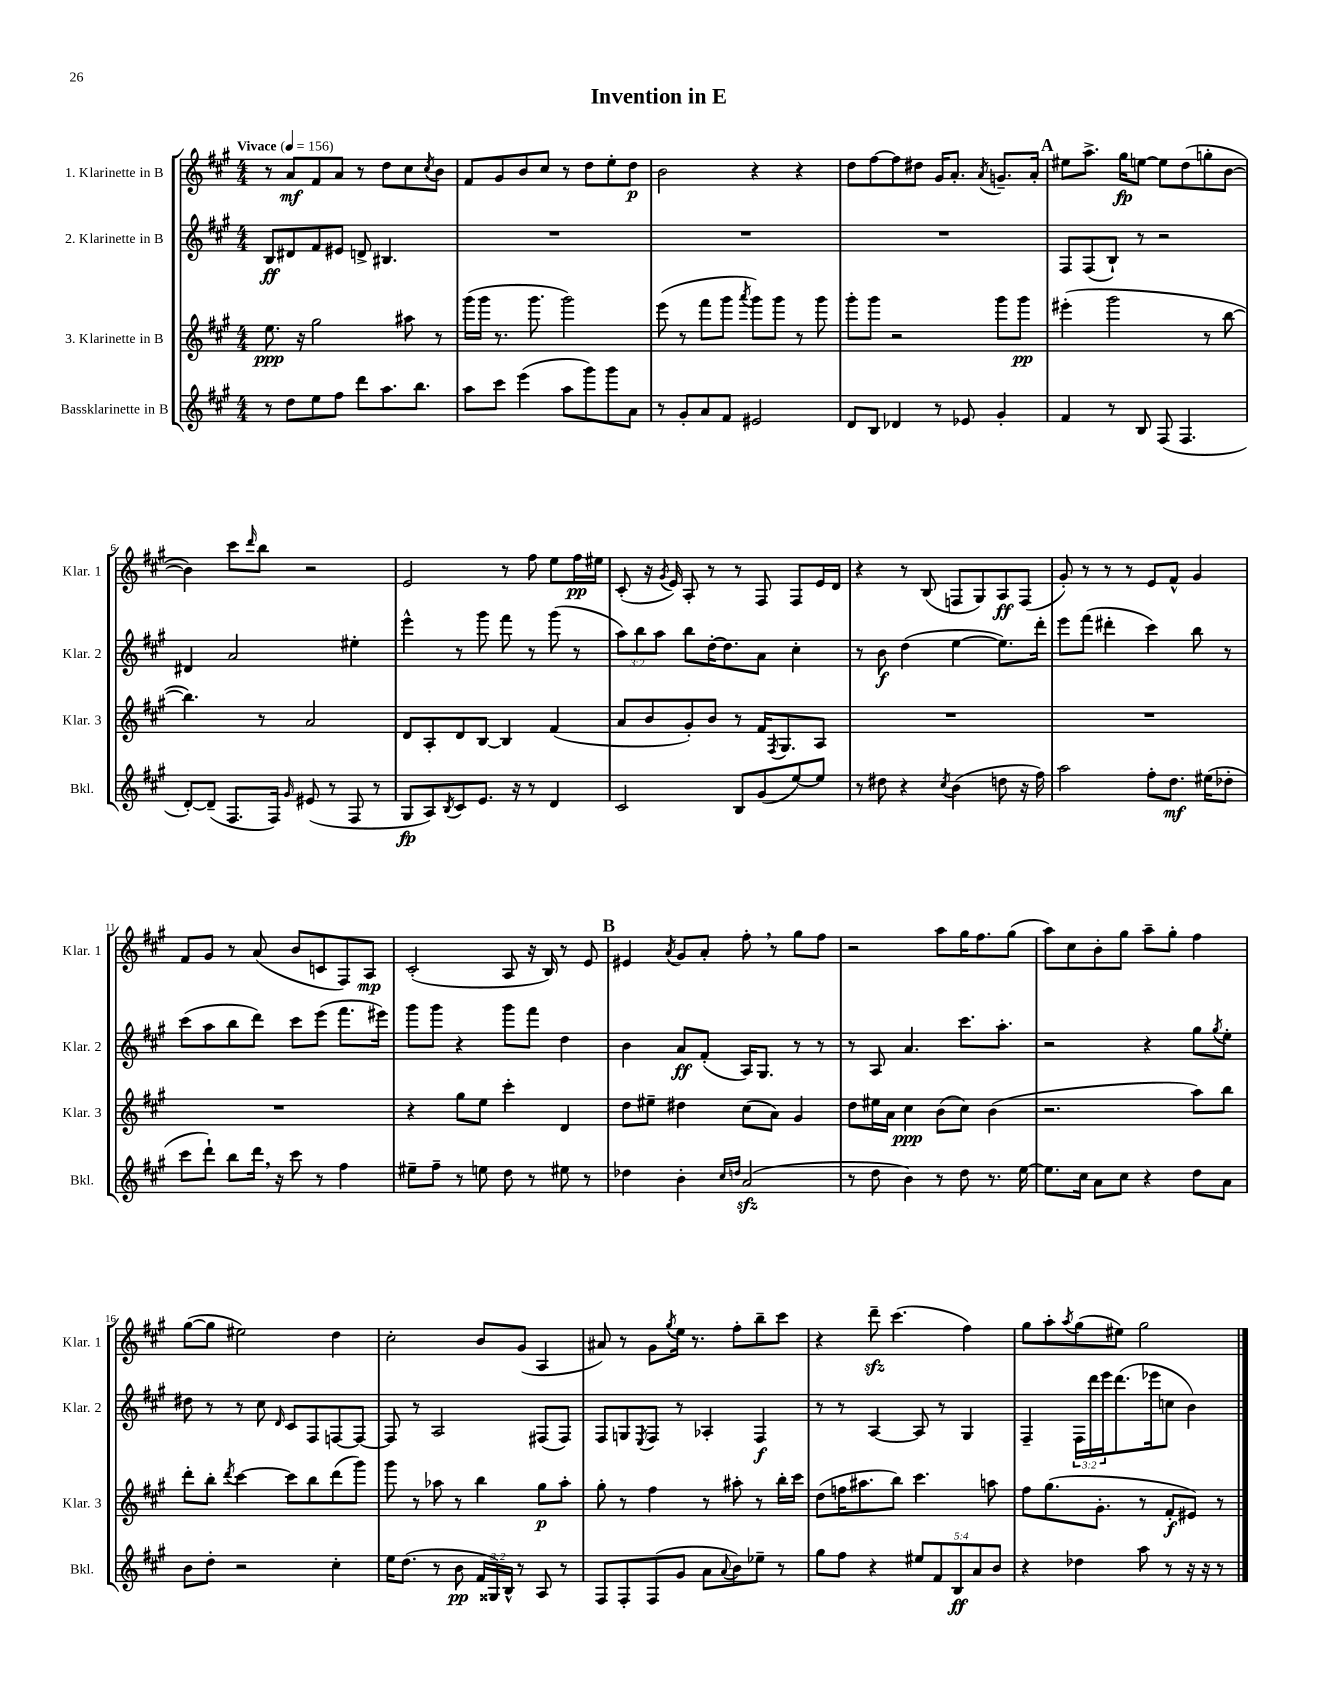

**kern	**dynam	**kern	**dynam	**kern	**dynam	**kern	**dynam
*part4	*part4	*part3	*part3	*part2	*part2	*part1	*part1
*staff4	*staff4	*staff3	*staff3	*staff2	*staff2	*staff1	*staff1
*I"Bassklarinette in B	*	*I"3. Klarinette in B	*	*I"2. Klarinette in B	*	*I"1. Klarinette in B	*
*I'Bkl.	*	*I'Klar. 3	*	*I'Klar. 2	*	*I'Klar. 1	*
*clefG2	*	*clefG2	*	*clefG2	*	*clefG2	*
*k[f#c#g#]	*	*k[f#c#g#]	*	*k[f#c#g#]	*	*k[f#c#g#]	*
*M4/4	*	*M4/4	*	*M4/4	*	*M4/4	*
*MM156	*	*MM156	*	*MM156	*	*MM156	*
=1	=1	=1	=1	=1	=1	=1	=1
!	!	!	!	!	!	!LO:TX:a:B:t=Vivace	!
8r	.	8.ee\	ppp	8B/L	ff	8r	.
8dd\L	.	.	.	8d#X/	.	8a/L	mf
.	.	16r	.	.	.	.	.
8ee\	.	2gg#\	.	8f#/	.	8f#/	.
8ff#\J	.	.	.	8e#X/J	.	8a/J	.
8ddd\L	.	.	.	8dn^/	.	8r	.
8.aa\	.	.	.	4.B#X/	.	8dd\L	.
.	.	8aa#X\	.	.	.	8cc#\	.
8.bb\J	.	.	.	.	.	.	.
.	.	.	.	.	.	8qcc#/	.
.	.	8r	.	.	.	8b\J	.
=2	=2	=2	=2	=2	=2	=2	=2
8aa\L	.	(16ggg#\LL	.	1r	.	8f#/L	.
.	.	16ggg#\JJ	.	.	.	.	.
8ccc#\J	.	8.r	.	.	.	8g#/	.
(4eee\	.	.	.	.	.	8b/	.
.	.	8.ggg#\	.	.	.	.	.
.	.	.	.	.	.	8cc#/J	.
8aa\L	.	2ggg#\)	.	.	.	8r	.
8ggg#\)	.	.	.	.	.	8dd\L	.
8ggg#\	.	.	.	.	.	8ee'\	.
8a\J	.	.	.	.	.	8dd\J	p
=3	=3	=3	=3	=3	=3	=3	=3
8r	.	(8eee\	.	1r	.	2b\	.
8g#'/L	.	8r	.	.	.	.	.
8a/	.	8fff#\L	.	.	.	.	.
8f#/J	.	8ggg#\J	.	.	.	.	.
.	.	8qaaa/	.	.	.	.	.
2e#X/	.	8ggg#\L)	.	.	.	4r	.
.	.	8ggg#\J	.	.	.	.	.
.	.	8r	.	.	.	4r	.
.	.	8ggg#\	.	.	.	.	.
=4	=4	=4	=4	=4	=4	=4	=4
8d/L	.	8ggg#'\L	.	1r	.	8dd\L	.
8B/J	.	8ggg#\J	.	.	.	[8ff#\	.
4d-X/	.	2r	.	.	.	8ff#\]	.
.	.	.	.	.	.	8dd#X\J	.
8r	.	.	.	.	.	16g#/KL	.
.	.	.	.	.	.	8.a'/J	.
8e-X/	.	.	.	.	.	.	.
.	.	.	.	.	.	8qa/	.
4g#'/	.	8ggg#\L	.	.	.	8.gn~/L	.
.	.	8ggg#\J	pp	.	.	.	.
.	.	.	.	.	.	16a'/Jk	.
!!LO:REH:place=s1:t=A
=5	=5	=5	=5	=5	=5	=5	=5
4f#/	.	(4eee#X'\	.	8F#/L	.	8ee#X\L	.
.	.	.	.	(8F#/	.	8.aa^\J	.
8r	.	2ggg#\	.	8B`/J)	.	.	.
.	.	.	.	.	.	16gg#\KL	fp
8B/	.	.	.	8r	.	[8een\J	.
(8F#/	.	.	.	2r	.	8ee\L]	.
4.F#/	.	.	.	.	.	(8dd\	.
.	.	8r	.	.	.	8ggn'\	.
.	.	[8bb\	.	.	.	[8b\J	.
!!LO:LB:g=z
=6	=6	=6	=6	=6	=6	=6	=6
[8d'/L)	.	4.bb\])	.	4d#X/	.	4b\])	.
(8d~/J]	.	.	.	.	.	.	.
8.F#/L	.	.	.	2a/	.	8ccc#\L	.
.	.	.	.	.	.	16qqddd/	.
.	.	8r	.	.	.	8bb\J	.
16F#/Jk)	.	.	.	.	.	.	.
16qqg#/	.	.	.	.	.	.	.
(8e#X/	.	2a/	.	.	.	2r	.
8r	.	.	.	.	.	.	.
8F#/	.	.	.	4ee#X'\	.	.	.
8r	.	.	.	.	.	.	.
=7	=7	=7	=7	=7	=7	=7	=7
8G#/L	fp	8d/L	.	4eee^^\	.	2e/	.
8A/)	.	8A'/	.	.	.	.	.
8qB/	.	.	.	.	.	.	.
8c#/	.	8d/	.	8r	.	.	.
8.e/J	.	[8B/J	.	8ggg#\	.	.	.
.	.	4B/]	.	8fff#\	.	8r	.
16r	.	.	.	.	.	.	.
8r	.	.	.	8r	.	8ff#\	.
4d/	.	(4f#/	.	(8ggg#\	.	8ee\L	.
.	.	.	.	8r	.	16ff#\L	pp
.	.	.	.	.	.	16ee#X\JJ	.
=8	=8	=8	=8	=8	=8	=8	=8
2c#/	.	8a/L	.	12aa\L)	.	(8c#'/	.
.	.	.	.	12bb\	.	.	.
.	.	8b/	.	.	.	16r	.
.	.	.	.	12aa\J	.	.	.
.	.	.	.	.	.	8qg#/	.
.	.	.	.	.	.	16e/)	.
.	.	8g#'/)	.	8bb\L	.	8A'/	.
.	.	8b/J	.	[16dd'\K	.	8r	.
.	.	.	.	8.dd\]	.	.	.
8B/L	.	8r	.	.	.	8r	.
(8g#/	.	16f#/KL	.	8a\J	.	8F#/	.
.	.	8qF#/	.	.	.	.	.
.	.	8.G#/	.	.	.	.	.
[8ee/)	.	.	.	4cc#'\	.	8F#/L	.
8ee/J]	.	8A/J	.	.	.	16e/L	.
.	.	.	.	.	.	16d/JJ	.
=9	=9	=9	=9	=9	=9	=9	=9
8r	.	1r	.	8r	.	4r	.
8dd#X\	.	.	.	8b\	f	.	.
4r	.	.	.	(4dd\	.	8r	.
.	.	.	.	.	.	(8B/	.
8qcc#/	.	.	.	.	.	.	.
(4b\	.	.	.	[4ee\	.	8Fn/L	.
.	.	.	.	.	.	8G#/)	.
8ddn\	.	.	.	8.ee\L])	.	8A/	ff
16r	.	.	.	.	.	(8F/J	.
16ff#\)	.	.	.	16ddd'\Jk	.	.	.
=10	=10	=10	=10	=10	=10	=10	=10
2aa\	.	1r	.	8eee\L	.	8g#'/)	.
.	.	.	.	(8fff#\J	.	8r	.
.	.	.	.	4ddd#X'\	.	8r	.
.	.	.	.	.	.	8r	.
8ff#'\L	.	.	.	4ccc#\)	.	8e/L	.
8.dd\J	mf	.	.	.	.	8f#^^/J	.
.	.	.	.	8bb\	.	4g#/	.
(16ee#X\KL	.	.	.	.	.	.	.
8dd-X'\J	.	.	.	8r	.	.	.
!!LO:LB:g=z
=11	=11	=11	=11	=11	=11	=11	=11
8ccc#\L	.	1r	.	(8ccc#\L	.	8f#/L	.
8ddd`\J)	.	.	.	8aa\	.	8g#/J	.
8bb\L	.	.	.	8bb\	.	8r	.
16ddd,\Jk	.	.	.	8ddd\J)	.	(8a/	.
16r	.	.	.	.	.	.	.
8ccc#\	.	.	.	8ccc#\L	.	8b/L	.
8r	.	.	.	(8eee\J	.	8cn/	.
4ff#\	.	.	.	8.fff#\L	.	8F#/)	.
.	.	.	.	.	.	8A/J	mp
.	.	.	.	16eee#X\Jk)	.	.	.
=12	=12	=12	=12	=12	=12	=12	=12
8ee#X~\L	.	4r	.	8ggg#\L	.	(2c#'/	.
8ff#~\J	.	.	.	8ggg#\J	.	.	.
8r	.	8gg#\L	.	4r	.	.	.
8een\	.	8ee\J	.	.	.	.	.
8dd\	.	4ccc#'\	.	8ggg#\L	.	8A/	.
8r	.	.	.	8fff#\J	.	16r	.
.	.	.	.	.	.	16B/)	.
8ee#X\	.	4d/	.	4dd\	.	8r	.
8r	.	.	.	.	.	8e/	.
!!LO:REH:place=s1:t=B
=13	=13	=13	=13	=13	=13	=13	=13
4dd-X\	.	8dd\L	.	4b\	.	4e#X/	.
.	.	8ee#X~\J	.	.	.	.	.
.	.	.	.	.	.	8qa/	.
4b'\	.	4dd#X\	.	8a/L	ff	8g#/L	.
.	.	.	.	(8f#'/J	.	8a'/J	.
16qqcc#/LL	.	.	.	.	.	.	.
16qqddn/JJ	.	.	.	.	.	.	.
(2azz/	.	(8cc#\L	.	16A/KL)	.	8ff#',\	.
.	.	.	.	8.G#/J	.	.	.
.	.	8a\J)	.	.	.	8r	.
.	.	4g#/	.	8r	.	8gg#\L	.
.	.	.	.	8r	.	8ff#\J	.
=14	=14	=14	=14	=14	=14	=14	=14
8r	.	8dd\L	.	8r	.	2r	.
8dd\	.	16ee#X\L	.	8A/	.	.	.
.	.	16a\JJ	.	.	.	.	.
4b\)	.	4cc#\	ppp	4.a/	.	.	.
8r	.	(8b\L	.	.	.	8aa\L	.
8dd\	.	8cc#\J)	.	8.ccc#\L	.	16gg#\K	.
.	.	.	.	.	.	8.ff#\	.
8.r	.	(4b\	.	.	.	.	.
.	.	.	.	8.aa'\J	.	.	.
.	.	.	.	.	.	(8gg#\J	.
[16ee\	.	.	.	.	.	.	.
=15	=15	=15	=15	=15	=15	=15	=15
8.ee\L]	.	2.r	.	2r	.	8aa\L)	.
.	.	.	.	.	.	8cc#\	.
16cc#\Jk	.	.	.	.	.	.	.
8a\L	.	.	.	.	.	8b'\	.
8cc#\J	.	.	.	.	.	8gg#\J	.
4r	.	.	.	4r	.	8aa~\L	.
.	.	.	.	.	.	8gg#'\J	.
8dd\L	.	8aa\L)	.	8gg#\L	.	4ff#\	.
.	.	.	.	8qgg#/	.	.	.
8a\J	.	8bb\J	.	8ee'\J	.	.	.
!!LO:LB:g=z
=16	=16	=16	=16	=16	=16	=16	=16
8b\L	.	8ddd'\L	.	8dd#X\	.	([8gg#\L	.
8dd'\J	.	8bb'\J	.	8r	.	8gg#\J]	.
.	.	8qddd/	.	.	.	.	.
2r	.	[4ccc#\	.	8r	.	2ee#X\)	.
.	.	.	.	8cc#\	.	.	.
.	.	.	.	16qqd/	.	.	.
.	.	8ccc#\L]	.	8c#/L	.	.	.
.	.	8bb\	.	8F#/	.	.	.
4cc#'\	.	(8ddd\	.	[8Fn/	.	4dd\	.
.	.	8ggg#\J)	.	8F/J_	.	.	.
=17	=17	=17	=17	=17	=17	=17	=17
16ee\KL	.	8ggg#\	.	8F/]	.	2cc#'\	.
(8.dd\J	.	.	.	.	.	.	.
.	.	8r	.	8r	.	.	.
8r	.	8aa-X\	.	2A/	.	.	.
8b\	pp	8r	.	.	.	.	.
24f#/LL	.	4bb\	.	.	.	8b/L	.
24G##X/)	.	.	.	.	.	.	.
24B^^/JJ	.	.	.	.	.	.	.
8r	.	.	.	.	.	(8g#/J	.
8A/	.	8gg#\L	p	(8F#X/L	.	4A/	.
8r	.	8aa-'\J	.	8F#/J)	.	.	.
=18	=18	=18	=18	=18	=18	=18	=18
8F#/L	.	8gg#'\	.	8F#/L	.	8a#X/)	.
8F#'/	.	8r	.	8Gn/	.	8r	.
.	.	.	.	8qE/	.	.	.
(8F#/	.	4ff#\	.	8F#/J	.	8g#\L	.
.	.	.	.	.	.	8qgg#/	.
8g#/J	.	.	.	8r	.	16ee\Jk	.
.	.	.	.	.	.	8.r	.
8a\L	.	8r	.	4A-X'/	.	.	.
8qqa/	.	.	.	.	.	.	.
8b\)	.	8aa#X'\	.	.	.	8ff#'\L	.
8ee-X~\J	.	8r	.	4F#/	f	8bb~\	.
8r	.	16bb'\LL	.	.	.	8ccc#\J	.
.	.	16ccc#\JJ	.	.	.	.	.
=19	=19	=19	=19	=19	=19	=19	=19
8gg#\L	.	(8dd\L	.	8r	.	4r	.
8ff#\J	.	16ffn\K	.	8r	.	.	.
.	.	8.aa#X\	.	.	.	.	.
4r	.	.	.	[4A/	.	8dddzz~\	.
.	.	8bb\J)	.	.	.	(4.ccc#\	.
10ee#X/L	.	4.ccc#\	.	8A/]	.	.	.
10f#/	.	.	.	.	.	.	.
.	.	.	.	8r	.	.	.
10B/	ff	.	.	.	.	.	.
.	.	.	.	4G#/	.	4ff#\)	.
10a/	.	.	.	.	.	.	.
.	.	8aan\	.	.	.	.	.
10b/J	.	.	.	.	.	.	.
=20	=20	=20	=20	=20	=20	=20	=20
4r	.	8ff#\L	.	4F#~/	.	8gg#\L	.
.	.	(8.gg#\	.	.	.	8aa'\	.
.	.	.	.	.	.	8qaa/	.
4dd-X\	.	.	.	24F#\LL	.	(8gg#\	.
.	.	.	.	24ddd\	.	.	.
.	.	8.g#'\J	.	.	.	.	.
.	.	.	.	24eee\J	.	.	.
.	.	.	.	(8.ddd\	.	8ee#X\J)	.
8aa\	.	8r	.	.	.	2gg#\	.
.	.	.	.	16eee-X\k	.	.	.
8r	.	8f#'/L	f	8ccn\J	.	.	.
16r	.	8e#X/J)	.	4b\)	.	.	.
16r	.	.	.	.	.	.	.
8r	.	8r	.	.	.	.	.
==	==	==	==	==	==	==	==
*-	*-	*-	*-	*-	*-	*-	*-
